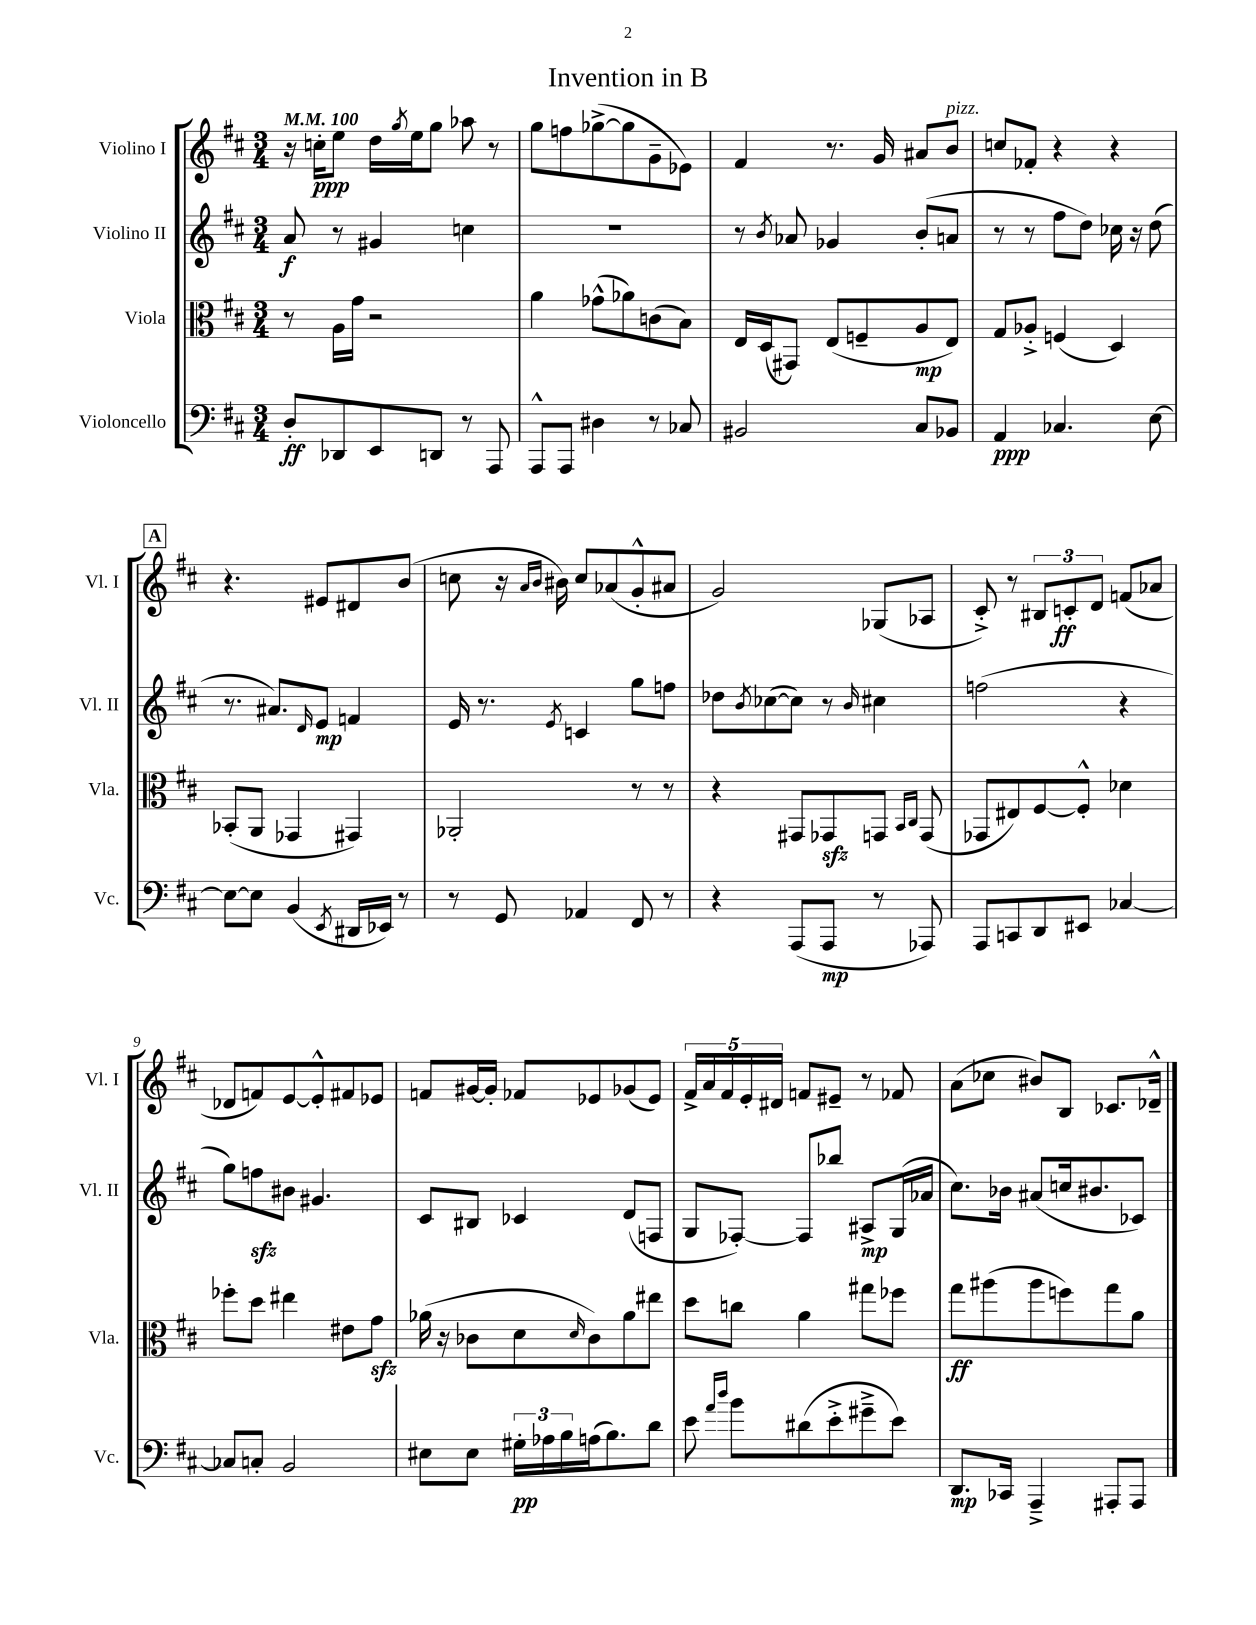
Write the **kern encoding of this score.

**kern	**dynam	**kern	**dynam	**kern	**dynam	**kern	**dynam
*part4	*part4	*part3	*part3	*part2	*part2	*part1	*part1
*staff4	*staff4	*staff3	*staff3	*staff2	*staff2	*staff1	*staff1
*I"Violoncello	*	*I"Viola	*	*I"Violino II	*	*I"Violino I	*
*I'Vc.	*	*I'Vla.	*	*I'Vl. II	*	*I'Vl. I	*
*clefF4	*	*clefC3	*	*clefG2	*	*clefG2	*
*k[f#c#]	*	*k[f#c#]	*	*k[f#c#]	*	*k[f#c#]	*
*M3/4	*	*M3/4	*	*M3/4	*	*M3/4	*
*MM100	*	*MM100	*	*MM100	*	*MM100	*
=1	=1	=1	=1	=1	=1	=1	=1
8D'/L	ff	8r	.	8a/	f	16r	.
.	.	.	.	.	.	16ccn'\KL	ppp
8DD-X/	.	16A\LL	.	8r	.	8ee\J	.
.	.	16g\JJ	.	.	.	.	.
8EE/	.	2r	.	4g#X/	.	16dd\LL	.
.	.	.	.	.	.	8qgg/	.
.	.	.	.	.	.	16ee\J	.
8DDn/J	.	.	.	.	.	8gg\J	.
8r	.	.	.	4ccn\	.	8aa-X\	.
8AAA/	.	.	.	.	.	8r	.
=2	=2	=2	=2	=2	=2	=2	=2
8AAA^^/L	.	4a\	.	2.r	.	8gg\L	.
8AAA/J	.	.	.	.	.	8ffn\	.
4D#X\	.	(8g-X^^\L	.	.	.	([8gg-X^\	.
.	.	8a-X\)	.	.	.	8gg-\]	.
8r	.	(8cn\	.	.	.	8g~\	.
8C-X/	.	8B\J)	.	.	.	8e-X\J)	.
=3	=3	=3	=3	=3	=3	=3	=3
2BB#X/	.	16E/LL	.	8r	.	4f#/	.
.	.	(16D/J	.	.	.	.	.
.	.	.	.	8qb/	.	.	.
.	.	8GG#X/J)	.	8a-X/	.	.	.
.	.	(8E/L	.	4g-X/	.	8.r	.
.	.	8Fn~/	.	.	.	.	.
.	.	.	.	.	.	16g/	.
8C#/L	.	8A/	mp	(8b'/L	.	8a#X/L	.
!	!	!	!	!	!	!LO:TX:a:i:t=pizz.	!
8BB-X/J	.	8E/J)	.	8an/J	.	8b/J	.
=4	=4	=4	=4	=4	=4	=4	=4
4AA/	ppp	8G/L	.	8r	.	8ccn/L	.
.	.	8A-X'^/J	.	8r	.	8f-X'/J	.
4.C-X/	.	(4Fn/	.	8ff#\L	.	4r	.
.	.	.	.	8dd\J)	.	.	.
.	.	4D/)	.	16cc-X\	.	4r	.
.	.	.	.	16r	.	.	.
[8E\	.	.	.	(8dd\	.	.	.
!!LO:LB:g=z
!!LO:REH:place=s1:t=A
=5	=5	=5	=5	=5	=5	=5	=5
8E\L_	.	(8BB-X'/L	.	8.r	.	4.r	.
8E\J]	.	8AA/J	.	.	.	.	.
.	.	.	.	8.a#X/L)	.	.	.
(4BB/	.	4GG-X/	.	.	.	.	.
.	.	.	.	16qqd/	.	.	.
.	.	.	.	8e/J	mp	8e#X/L	.
8qEE/	.	.	.	.	.	.	.
16DD#X/LL	.	4GG#X/)	.	4fn/	.	8d#X/	.
16EE-X/JJ)	.	.	.	.	.	.	.
8r	.	.	.	.	.	(8b/J	.
=6	=6	=6	=6	=6	=6	=6	=6
8r	.	2AA-X'/	.	16e/	.	8ccn\	.
.	.	.	.	8.r	.	.	.
8GG/	.	.	.	.	.	16r	.
.	.	.	.	.	.	16qqa/LL	.
.	.	.	.	.	.	16qqb/JJ	.
.	.	.	.	.	.	16b#X\)	.
.	.	.	.	8qe/	.	.	.
4AA-X/	.	.	.	4cn/	.	8cc/L	.
.	.	.	.	.	.	(8a-X/	.
8FF#/	.	8r	.	8gg\L	.	8g'^^/	.
8r	.	8r	.	8ffn\J	.	8a#X/J	.
=7	=7	=7	=7	=7	=7	=7	=7
4r	.	4r	.	8dd-X\L	.	2g/)	.
.	.	.	.	8qb/	.	.	.
.	.	.	.	([8cc-X\	.	.	.
(8AAA/L	.	8GG#X/L	.	8cc-\J])	.	.	.
8AAA/J	mp	8GG-Xzz/	.	8r	.	.	.
.	.	.	.	16qqb/	.	.	.
8r	.	8GGn/J	.	4cc#X\	.	(8G-X/L	.
.	.	16qqBB/LL	.	.	.	.	.
.	.	16qqC#/JJ	.	.	.	.	.
8AAA-X/)	.	(8GG/	.	.	.	8A-X/J	.
=8	=8	=8	=8	=8	=8	=8	=8
8AAA/L	.	8GG-X/L	.	(2ffn\	.	8c#'^/)	.
8CCn/	.	8E#X/)	.	.	.	8r	.
8DD/	.	[8F#/	.	.	.	12B#X/L	.
.	.	.	.	.	.	12cn'/	ff
8EE#X/J	.	8F#'^^/J]	.	.	.	.	.
.	.	.	.	.	.	12d/J	.
[4C-X/	.	4d-X\	.	4r	.	(8fn/L	.
.	.	.	.	.	.	8a-X/J	.
!!LO:LB:g=z
=9	=9	=9	=9	=9	=9	=9	=9
8C-X/L]	.	8ff-X'\L	.	8gg\L)	.	8d-X/L	.
8Cn'/J	.	8dd\J	.	8ffnzz\	.	8fn/)	.
2BB/	.	4ee#X\	.	8b#X\J	.	[8e/	.
.	.	.	.	4.g#X/	.	8e'^^/]	.
.	.	8e#X\L	.	.	.	8f#X/	.
.	.	8gzz\J	.	.	.	8e-X/J	.
=10	=10	=10	=10	=10	=10	=10	=10
8E#X\L	.	(16a-X\	.	8c#/L	.	8fn/L	.
.	.	16r	.	.	.	.	.
8E#\J	.	8c-X\L	.	8B#X/J	.	[16g#X/L	.
.	.	.	.	.	.	16g#'/JJ]	.
24G#X'\LL	pp	8d\	.	4c-X/	.	8f-X/L	.
24A-X\	.	.	.	.	.	.	.
24B\	.	.	.	.	.	.	.
.	.	16qqd/	.	.	.	.	.
(16An\J	.	8c-\)	.	.	.	8e-X/	.
8.B\)	.	.	.	.	.	.	.
.	.	8a-\	.	(8d/L	.	(8g-X/	.
8d\J	.	8ee#X\J	.	8Fn/J	.	8e-/J)	.
=11	=11	=11	=11	=11	=11	=11	=11
8e\	.	8dd\L	.	8G/L	.	20f#^/LL	.
.	.	.	.	.	.	20a/	.
.	.	.	.	.	.	20f#/	.
16qqa/LL	.	.	.	.	.	.	.
16qqdd/JJ	.	.	.	.	.	.	.
8b\L	.	8ccn\J	.	[8F-X'/J)	.	.	.
.	.	.	.	.	.	20e'/	.
.	.	.	.	.	.	20d#X/JJ	.
(8d#X\	.	4a\	.	8F-/L]	.	8fn/L	.
8e'^\	.	.	.	8bb-X/J	.	8e#X~/J	.
8g#X~^\	.	8gg#X\L	.	8A#X^/L	mp	8r	.
8e\J)	.	8ff-X\J	.	(16G/L	.	8f-X/	.
.	.	.	.	16a-X/JJ	.	.	.
=12	=12	=12	=12	=12	=12	=12	=12
8.DD/L	mp	8gg\L	ff	8.cc#\L)	.	(8a\L	.
.	.	(8aa#X\	.	.	.	8cc-X\J	.
16CC-X/Jk	.	.	.	16b-X\Jk	.	.	.
4AAA~^/	.	8aa#\	.	(8a#X/L	.	8b#X/L)	.
.	.	8ffn\)	.	16ccn/k	.	8B/J	.
.	.	.	.	8.b#X/	.	.	.
8AAA#X'/L	.	8gg\	.	.	.	8.c-X/L	.
8AAA#/J	.	8a\J	.	8c-X/J)	.	.	.
.	.	.	.	.	.	16d-X~^^/Jk	.
==	==	==	==	==	==	==	==
*-	*-	*-	*-	*-	*-	*-	*-
